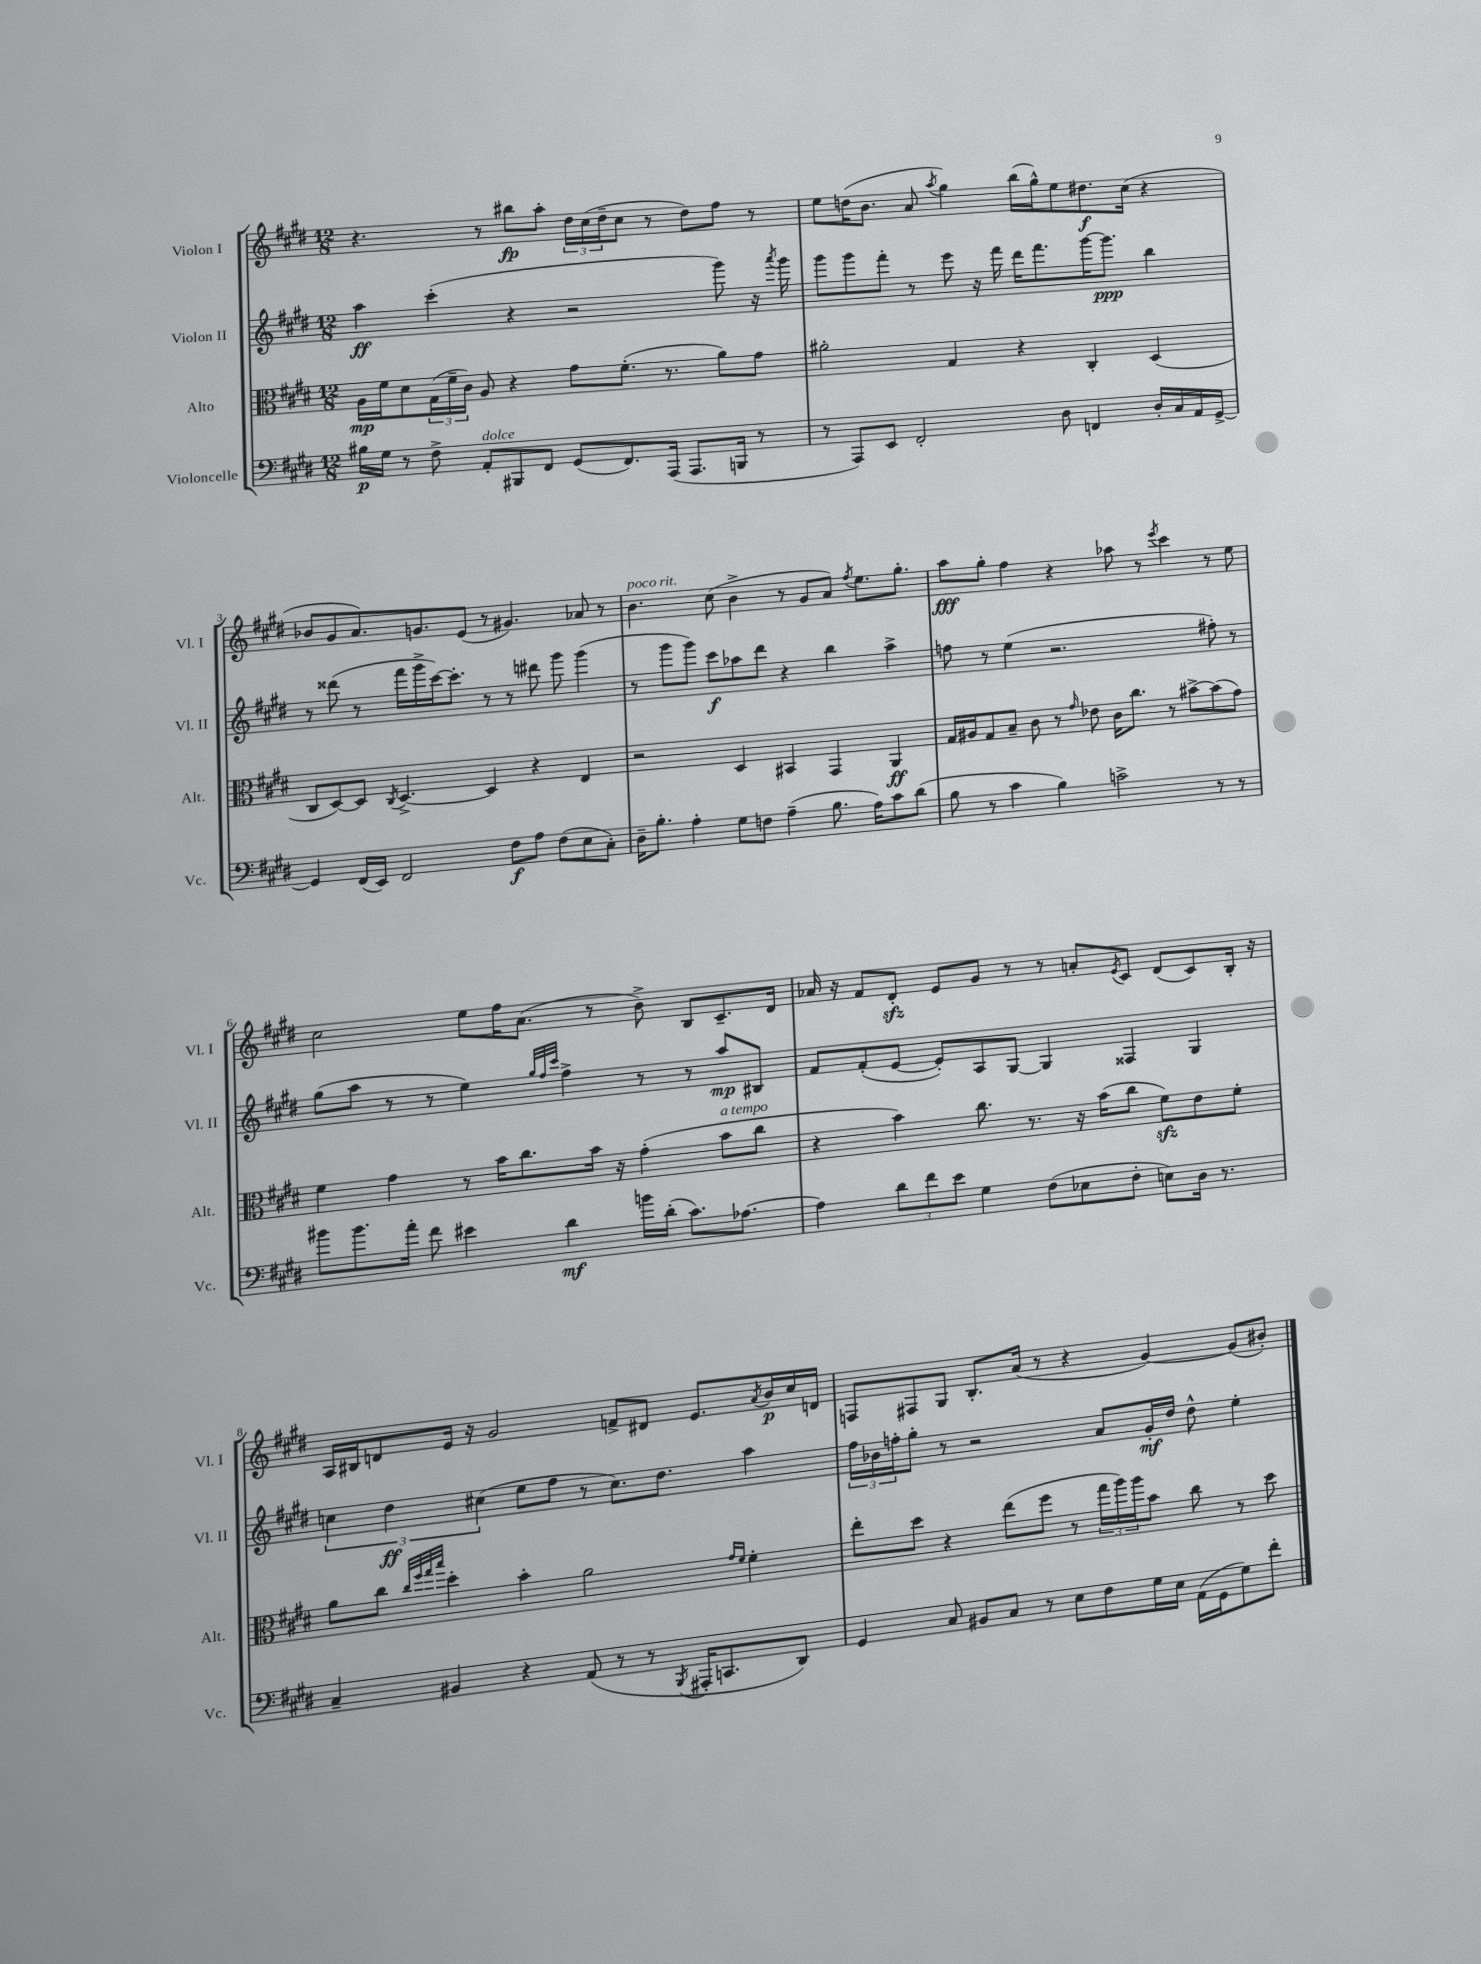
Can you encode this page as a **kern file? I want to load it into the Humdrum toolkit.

**kern	**kern	**kern	**kern
*staff4	*staff3	*staff2	*staff1
*clefF4	*clefC3	*clefG2	*clefG2
*k[f#c#g#d#]	*k[f#c#g#d#]	*k[f#c#g#d#]	*k[f#c#g#d#]
*M12/8	*M12/8	*M12/8	*M12/8
16B#	16A	4aa	4.r
16G#	16f#	.	.
8r	8d#	.	.
8F#^	(24G#	(4ccc#'	.
.	24f#~	.	.
.	24c#)	.	.
8AA'	8A	.	8r
8BBB#	4r	4r	8bb#
8FF#	.	.	8aa'
(8GG#	8g#	2r	24dd#
.	.	.	(24cc#
.	.	.	24dd#~
8.FF#)	(8.f#'	.	8cc#
.	.	.	8r
(16AAA	8.r	.	.
8.AAA	.	.	8dd#)
.	8a)	8ggg#)	8ff#
16BBB	.	.	.
8r	8g#	16r	8r
.	.	8qaaa	.
.	.	16ggg#	.
=	=	=	=
8r	2a#'	8ggg#	8ee
8AAA)	.	8ggg#	(16dd
.	.	.	8.b
8EE	.	8fff#'	.
2FF#'	.	8r	8a
.	.	.	8qaa
.	4G#	8eee	4gg#)
.	.	16r	.
.	.	16fff#	.
.	4r	16ddd#	(16bb
.	.	8.fff#	16gg#^^)
8D#	.	.	8ee
4FF	4C#'	[16ggg#	8.dd#
.	.	8.ggg#]	.
.	.	.	(16cc#
16D#'	(4D#	4bb	4r
16C#	.	.	.
16AA	.	.	.
[16GG#^	.	.	.
=	=	=	=
4GG#]	8C#	8r	8b-
.	[8D#)	(8ddd##	8g#
(16FF#	8D#]	8r	8.a)
16EE)	.	.	.
.	8qC#	.	.
2FF#	[4.D#^	16fff#	.
.	.	16ggg#^	8.g
.	.	[16ccc#)	.
.	.	8.ccc#']	.
.	.	.	(8e
.	4D#]	8r	8r
8F#	.	8r	4.g#)
8A	4r	8ddd#	.
(8F#	.	8ggg#	.
8E	4E	(4ggg#	8a-
8C#')	.	.	8r
=	=	=	=
16D#~	2r	8r	4.b
8.B'	.	.	.
.	.	8ggg#	.
4A'	.	8ggg#)	.
.	.	8ccc#	(8cc#
8G#	4D#	8aa-	4b^
8F	.	8ddd#	.
(4A~	4BB#	4r	8r
.	.	.	8g#
8.B	4GG#	4bb	8a)
.	.	.	8qff#
.	.	.	8.ee
16A)	.	.	.
8c#	4AA	4aa-^	.
.	.	.	8.gg#'
(8d#	.	.	.
=	=	=	=
8B	16G#	8ff	8aa
.	16A#	.	.
8r	8G#	8r	8gg#'
4c#	8B~	(4ee	4ff#
.	8c#	.	.
4B)	8r	2.r	4r
.	16qqg#	.	.
.	8e-	.	.
2c^	16c#	.	8aa-
.	8.cc#	.	.
.	.	.	8r
.	.	.	8qeee
.	8r	.	4ccc#
.	[8b#^	.	.
8r	(8b#]	8ff#')	8r
8r	8g#)	8r	8ee
=	=	=	=
8b#	4f#	(8gg#	2cc#
8.b#	.	8aa	.
.	4g#	8r	.
16a'	.	.	.
8f#	.	8r	.
4e#	8r	4ee)	8ee
.	16b	.	16ff#
.	8.cc#	.	(8.a
.	.	32qqgg#	.
.	.	32qqff#	.
.	.	32qqccc#	.
4d#	.	4ff#^	.
.	16b	.	8r
.	16r	.	.
16b	(4g#'	8r	8b^)
(16d#'	.	.	.
8.c#)	.	8r	8B
.	8b	8aa	8.c#~
[8.A-	.	.	.
.	8cc#	8B#	.
.	.	.	16d#
=	=	=	=
4A-]	4r	8f#	16a-
.	.	.	16r
.	.	(8f#'	8f#
12d#	4b)	[8e	8d#'
12f#	.	.	.
.	.	8e'])	8e
12e	.	.	.
4G#	8.cc#	8A	8g#
.	.	[8G#	8r
.	8.r	.	.
(8F#	.	4G#]	8r
8E-	16r	.	8a'
.	(16b	.	.
.	.	.	8qe
8F#'	8cc#	4F##	8c#
8E)	8f#)	.	(8d#
16D#	8e	4G#	8c#)
8.r	.	.	.
.	8f#'	.	16B'
.	.	.	16r
=	=	=	=
4C#~	8a	6cc	16A
.	.	.	16B#
.	8cc#	.	8d
.	.	6dd#	.
.	32qqcc#	.	.
.	32qqff#	.	.
.	32qqgg#	.	.
.	32qqbb	.	.
4BB#	4dd#'	.	16e
.	.	.	16r
.	.	(6cc#	.
.	.	.	2g#
4r	4b'	8ee	.
.	.	8ff#	.
(8AA	2a	8r	.
8r	.	8.cc#)	8f^
8r	.	.	8d#
.	.	8.dd#	.
8qBBB	.	.	.
16AAA#'	.	.	8.e
8.CC	.	.	.
.	16qqg#	.	.
.	16qqf#	.	.
.	4f#'	4aa	.
.	.	.	8qa
.	.	.	16b
8DD#)	.	.	16cc#
.	.	.	16d
=	=	=	=
4GG#	8ee'	24ff#	8F
.	.	24b-	.
.	.	24ff'	.
.	8dd#	8gg#'	8F#
8C#	4r	8r	8G#
8BB#	.	2r	8.B'
8C#	(8ee	.	.
.	.	.	(16a
8r	8ff#	.	8r
8E	8r	.	4r
8F#	24gg#	8a	.
.	24aa)	.	.
.	24aa	.	.
16G#	8b	16g#'	[4g#)
16E	.	16dd#	.
(16AA	8cc#	8dd#^^	.
16GG#	.	.	.
8G#)	8r	4ee'	(8g#]
8f#'	8dd#	.	8b#')
==	==	==	==
*-	*-	*-	*-
